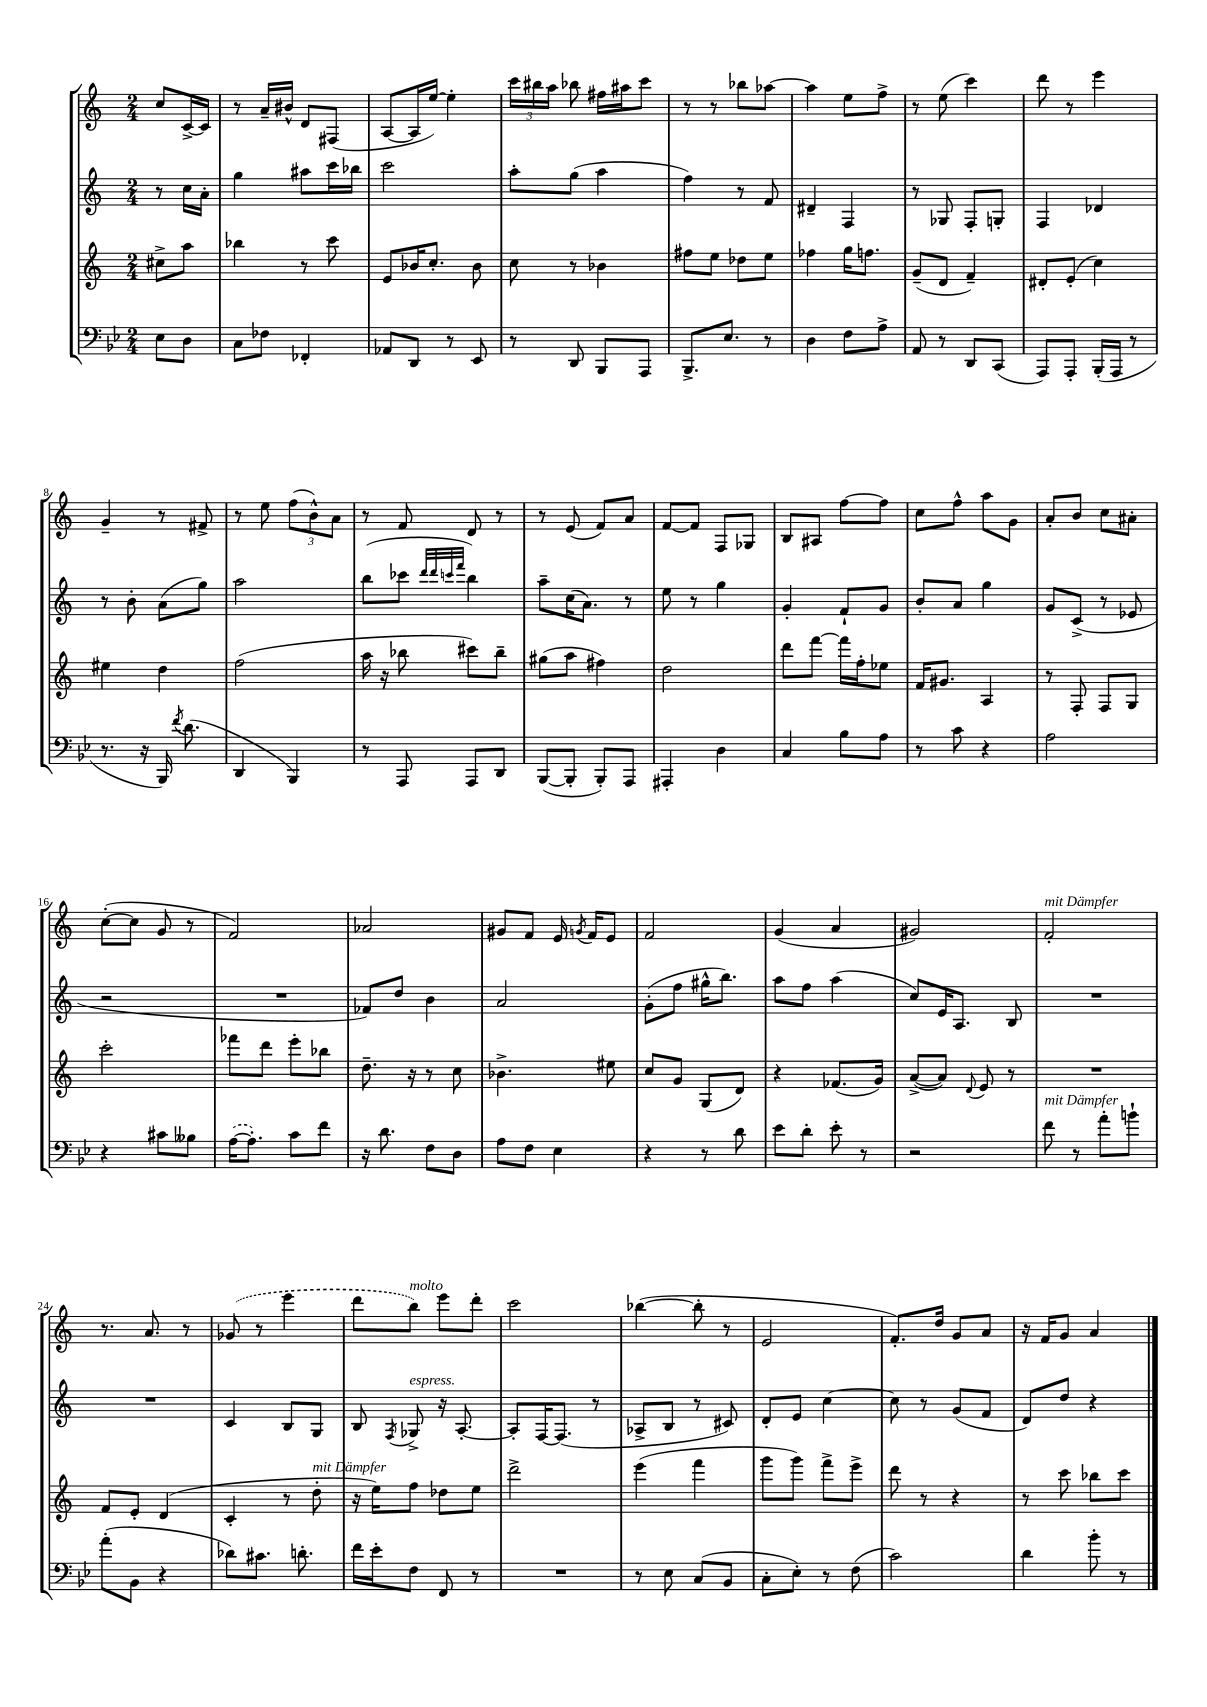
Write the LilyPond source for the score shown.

<<
\new StaffGroup <<
\new Staff = "s0" {
    \clef treble \key c \major \numericTimeSignature \time 2/4 \partial 4
    \autoBeamOff c''8[ c'16~-> c'16] |
    r8 a'16[-- bis'16]-^ d'8[ fis8]( |
    a8[~ a16 e''16]~) e''4-. |
    \tuplet 3/2 { c'''16[ bis''16 a''16] } bes''8 fis''16[ ais''16 c'''8] |
    r8 r8 bes''8[ aes''8]~ |
    aes''4 e''8[ f''8]-> |
    r8 e''8( c'''4) |
    d'''8 r8 e'''4 |
    g'4-- r8 fis'8-> |
    r8 e''8 \tuplet 3/2 { f''8[( b'8-^) a'8] } |
    r8 f'8 d'8 r8 |
    r8 e'8( f'8[) a'8] |
    f'8[~ f'8] f8[ ges8] |
    b8[ ais8] f''8[~ f''8] |
    c''8[ f''8]-^ a''8[ g'8] |
    a'8[-. b'8] c''8[ ais'8]-. |
    c''8[~-.( c''8] g'8 r8 |
    f'2) |
    aes'2 |
    gis'8[ f'8] e'16 \acciaccatura { g'8 } f'16[ e'8] |
    f'2 |
    g'4( a'4 |
    gis'2) |
    f'2-.^\markup { \italic "mit Dämpfer" } |
    r8. a'8. r8 |
    \once \slurDashed ges'8( r8 e'''4 |
    d'''8[ b''8]^\markup { \italic "molto" }) e'''8[ d'''8]-. |
    c'''2 |
    bes''4~( bes''8-. r8 |
    e'2 |
    f'8.[-.) d''16] g'8[ a'8] |
    r16 f'16[ g'8] a'4 \bar "|." |
}
\new Staff = "s1" {
    \clef treble \key c \major \numericTimeSignature \time 2/4 \partial 4
    \autoBeamOff r8 c''16[ a'16]-. |
    g''4 ais''8[ c'''16 bes''16] |
    c'''2 |
    a''8[-. g''8]( a''4 |
    f''4) r8 f'8 |
    dis'4-- f4 |
    r8 ges8 f8[-. g8]-. |
    f4 des'4 |
    r8 b'8-. a'8[( g''8]) |
    a''2 |
    b''8[( ces'''8] \grace { d'''32[ d'''32 c'''32 f'''32] } b''4) |
    a''8[-- c''16( a'8.]) r8 |
    e''8 r8 g''4 |
    g'4-. f'8[-! g'8] |
    b'8[-. a'8] g''4 |
    g'8[ c'8]->( r8 ees'8 |
    r2 |
    R2 |
    fes'8[) d''8] b'4 |
    a'2 |
    g'8[-.( f''8] gis''16[-^ b''8.]) |
    a''8[ f''8] a''4( |
    c''8[) e'16 a8.] b8 |
    R2 |
    R2 |
    c'4 b8[ g8] |
    b8 \acciaccatura { f8 } ges8->^\markup { \italic "espress." } r16 a8.~-. |
    a8[-. f16~ f8.]( r8 |
    aes8[-> b8] r8 cis'8) |
    d'8[-. e'8] c''4~ |
    c''8 r8 g'8[( f'8] |
    d'8[) d''8] r4 \bar "|." |
}
\new Staff = "s2" {
    \clef treble \key c \major \numericTimeSignature \time 2/4 \partial 4
    \autoBeamOff cis''8[-> a''8] |
    bes''4 r8 c'''8 |
    e'8[ bes'16 c''8.]-. bes'8 |
    c''8 r8 bes'4 |
    fis''8[ e''8] des''8[ e''8] |
    fes''4 g''16[ f''8.] |
    g'8[--( d'8] f'4--) |
    dis'8[-. e'8]-.( c''4) |
    eis''4 d''4 |
    f''2( |
    a''16 r16 bes''8 cis'''8[) bes''8]-- |
    gis''8[( a''8] fis''4) |
    d''2 |
    d'''8[ f'''8]~ f'''16[ f''16-. ees''8] |
    f'16[ gis'8.] a4 |
    r8 f8-. f8[ g8] |
    c'''2-. |
    fes'''8[ d'''8] e'''8[-. bes''8] |
    d''8.-- r16 r8 c''8 |
    bes'4.-> eis''8 |
    c''8[ g'8] g8[( d'8]) |
    r4 fes'8.[( g'16]) |
    a'8[~->( a'8]) \appoggiatura { d'8 } e'8 r8 |
    R2 |
    f'8[ e'8]-. d'4( |
    c'4-. r8 d''8-.^\markup { \italic "mit Dämpfer" } |
    r16 e''16[) f''8] des''8[ e''8] |
    d'''2-> |
    e'''4( f'''4 |
    g'''8[ g'''8]) f'''8[-> e'''8]-> |
    d'''8 r8 r4 |
    r8 c'''8 bes''8[ c'''8] \bar "|." |
}
\new Staff = "s3" {
    \clef bass \key bes \major \numericTimeSignature \time 2/4 \partial 4
    \autoBeamOff ees8[ d8] |
    c8[ fes8] fes,4-. |
    aes,8[ d,8] r8 ees,8 |
    r8 d,8 bes,,8[ a,,8] |
    bes,,8.[-> ees8.] r8 |
    d4 f8[ a8]-> |
    a,8 r8 d,8[ c,8]( |
    a,,8[) a,,8]-. bes,,16[-.( a,,16] r8 |
    r8. r16 bes,,16) \acciaccatura { f'8 } d'8.( |
    d,4 bes,,4) |
    r8 a,,8 a,,8[ d,8] |
    bes,,8[~( bes,,8]-. bes,,8[-.) a,,8] |
    ais,,4-. d4 |
    c4 bes8[ a8] |
    r8 c'8 r4 |
    a2 |
    r4 cis'8[ beses8] |
    \once \slurDashed a16[~( a8.]-.) c'8[ f'8] |
    r16 d'8. f8[ d8] |
    a8[ f8] ees4 |
    r4 r8 d'8 |
    ees'8[ d'8]-. ees'8-. r8 |
    r2 |
    f'8^\markup { \italic "mit Dämpfer" } r8 a'8[-. b'8]-! |
    a'8[-.( bes,8] r4 |
    des'8[) cis'8.] d'8.-. |
    f'16[ ees'16-. f8] f,8 r8 |
    R2 |
    r8 ees8 c8[( bes,8] |
    c8[-. ees8]-.) r8 f8( |
    c'2) |
    d'4 bes'8-. r8 \bar "|." |
}
>>
>>
